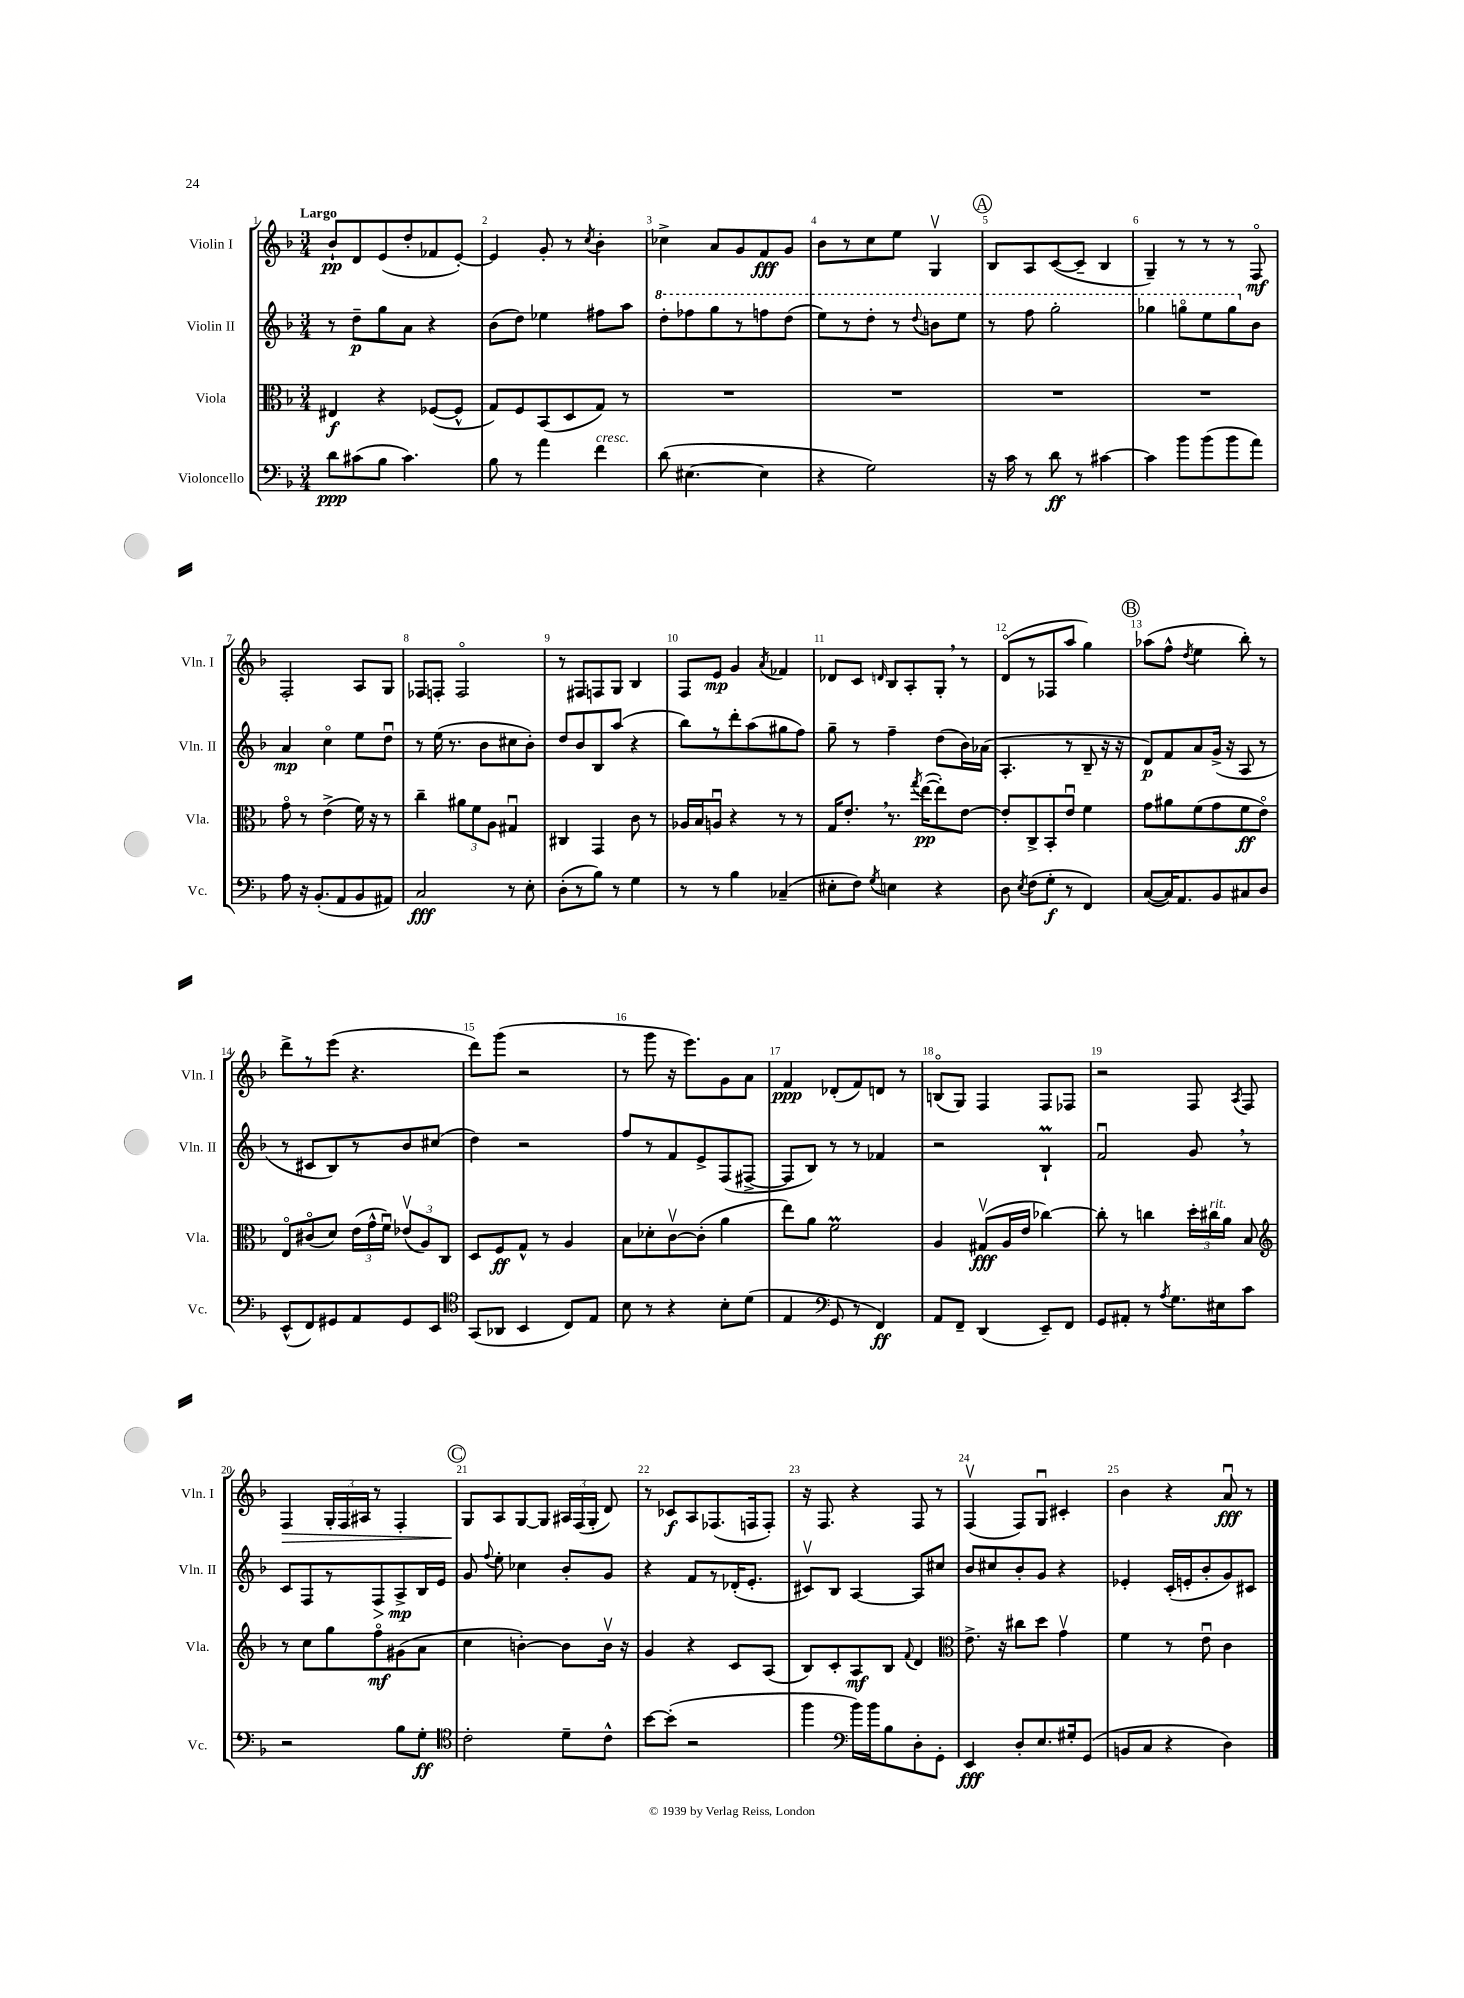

**kern	**dynam	**kern	**dynam	**kern	**dynam	**kern	**dynam
*part4	*part4	*part3	*part3	*part2	*part2	*part1	*part1
*staff4	*staff4	*staff3	*staff3	*staff2	*staff2	*staff1	*staff1
*I"Violoncello	*	*I"Viola	*	*I"Violin II	*	*I"Violin I	*
*I'Vc.	*	*I'Vla.	*	*I'Vln. II	*	*I'Vln. I	*
*clefF4	*	*clefC3	*	*clefG2	*	*clefG2	*
*k[b-]	*	*k[b-]	*	*k[b-]	*	*k[b-]	*
*M3/4	*	*M3/4	*	*M3/4	*	*M3/4	*
=1	=1	=1	=1	=1	=1	=1	=1
!	!	!	!	!	!	!LO:TX:a:B:t=Largo	!
8d\L	ppp	4E#X/	f	8r	.	8b-`/L	pp
(8c#X\	.	.	.	8dd~\L	p	8d/	.
8B-\J	.	4r	.	8gg\	.	(8e/	.
4.c#\)	.	.	.	8a\J	.	8dd'/	.
.	.	([8F-X/L	.	4r	.	8f-X/	.
.	.	8F-^^/J]	.	.	.	[8e'/J)	.
=2	=2	=2	=2	=2	=2	=2	=2
8B-\	.	8G/L)	.	(8b-\L	.	4e/]	.
8r	.	8F/	.	8dd\J)	.	.	.
4a\	.	(8BB-/	.	4ee-X\	.	8g'/	.
.	.	8D/	.	.	.	8r	.
.	.	.	.	.	.	8qcc/	.
!LO:TX:a:i:t=cresc.	!	!	!	!	!	!	!
4f\	.	8G/J)	.	8ff#X\L	.	4b-'\	.
.	.	8r	.	8aa\J	.	.	.
=3	=3	=3	=3	=3	=3	=3	=3
*	*	*	*	*8va	*	*	*
(8d\	.	2.r	.	8ddd'\L	.	4cc-X^\	.
[4.E#X\	.	.	.	8fff-X\	.	.	.
.	.	.	.	8ggg\	.	8a/L	.
.	.	.	.	8r	.	8g/	.
4E#\]	.	.	.	8fffn\	.	8f/	fff
.	.	.	.	(8ddd\J	.	8g/J	.
=4	=4	=4	=4	=4	=4	=4	=4
4r	.	2.r	.	8eee\L)	.	8b-\L	.
.	.	.	.	8r	.	8r	.
2G\)	.	.	.	8ddd'\J	.	8cc\	.
.	.	.	.	8r	.	8ee\J	.
.	.	.	.	8qqddd/	.	.	.
.	.	.	.	8bbn\L	.	4Gv/	.
.	.	.	.	8eee\J	.	.	.
!!LO:REH:place=s1:t=A
=5	=5	=5	=5	=5	=5	=5	=5
16r	.	2.r	.	8r	.	8B-/L	.
16c\	.	.	.	.	.	.	.
8r	.	.	.	8fff\	.	8A/	.
8d\	ff	.	.	2ggg'\	.	([8c/	.
8r	.	.	.	.	.	8c~/J]	.
[4c#X\	.	.	.	.	.	4B-/	.
=6	=6	=6	=6	=6	=6	=6	=6
4c#\]	.	2.r	.	4ggg-X\	.	4G~/)	.
8b-\L	.	.	.	8gggn\L	.	8r	.
(8b-\	.	.	.	8eee\	.	8r	.
8b-\	.	.	.	8ggg\	.	8r	.
*	*	*	*	*X8va	*	*	*
8a\J)	.	.	.	8b-\J	.	8F/	mf
!!LO:LB:g=z
=7	=7	=7	=7	=7	=7	=7	=7
8A\	.	8g\	.	4a/	mp	2F'/	.
16r	.	8r	.	.	.	.	.
(8.BB-'/L	.	.	.	.	.	.	.
.	.	(4e^\	.	4cc\	.	.	.
8AA/	.	.	.	.	.	.	.
8BB-/	.	16f\)	.	8ee\L	.	8A/L	.
.	.	16r	.	.	.	.	.
8AA#X/J)	.	8r	.	8ddu\J	.	8G/J	.
=8	=8	=8	=8	=8	=8	=8	=8
2C/	fff	4cc~\	.	8r	.	8F-X/L	.
.	.	.	.	(16ee\	.	8Fn'/J	.
.	.	.	.	8.r	.	.	.
.	.	12a#X\L	.	.	.	2F/	.
.	.	12f\	.	.	.	.	.
.	.	.	.	8b-\L	.	.	.
.	.	12A\J	.	.	.	.	.
8r	.	4G#Xu/	.	8cc#X\	.	.	.
8E'\	.	.	.	8b-'\J)	.	.	.
=9	=9	=9	=9	=9	=9	=9	=9
(8D'\L	.	4C#X/	.	8dd/L	.	8r	.
8r	.	.	.	8b-/	.	8F#X/L	.
8B-\J)	.	4GG/	.	8B-/	.	8Fn/	.
8r	.	.	.	(8aa/J	.	8G/J	.
4G\	.	8c\	.	4r	.	4B-/	.
.	.	8r	.	.	.	.	.
=10	=10	=10	=10	=10	=10	=10	=10
8r	.	16A-X/LL	.	8bb-\L)	.	8F/L	.
.	.	16B-/J	.	.	.	.	.
8r	.	8Anu/J	.	8r	.	8e/J	mp
4B-\	.	4r	.	8ddd'\	.	4g/	.
.	.	.	.	(8aa\	.	.	.
.	.	.	.	.	.	8qa/	.
(4C-X~/	.	8r	.	8gg#X\	.	4f-X/	.
.	.	8r	.	8ff\J)	.	.	.
=11	=11	=11	=11	=11	=11	=11	=11
8E#X'\L	.	16G/KL	.	8gg~\	.	8d-X/L	.
.	.	8.e',/J	.	.	.	.	.
8F\J)	.	.	.	8r	.	8c/J	.
8qG/	.	.	.	.	.	16qqdn/	.
4En\	.	8.r	.	4ff~\	.	8B-/L	.
.	.	.	.	.	.	8A'/	.
.	.	8qgg/	.	.	.	.	.
.	.	([16ee\KL	pp	.	.	.	.
4r	.	8ee'\])	.	(8dd\L	.	8G',/J	.
.	.	[8e\J	.	16b-\L)	.	8r	.
.	.	.	.	(16a-X\JJ	.	.	.
=12	=12	=12	=12	=12	=12	=12	=12
8D\	.	8e'/L]	.	4.A'/	.	(8d/L	.
8qE/	.	.	.	.	.	.	.
(8F\L	.	8C^/	.	.	.	8r	.
8G'\J	f	8BB-'/	.	.	.	8F-X/	.
8r	.	8eu/J	.	8r	.	8aa/J	.
4FF/)	.	4f\	.	8B-~/	.	4gg\)	.
.	.	.	.	16r	.	.	.
.	.	.	.	16r	.	.	.
!!LO:REH:place=s1:t=B
=13	=13	=13	=13	=13	=13	=13	=13
([8C/L	.	8g\L	.	8d/L)	p	(8aa-X\L	.
16C/K])	.	8a#X\	.	8f/	.	8ff^^\J	.
8.AA/	.	.	.	.	.	.	.
.	.	.	.	.	.	8qdd/	.
.	.	(8f\	.	8a/	.	4ee\	.
8BB-/	.	8g\	.	(16g^/Jk	.	.	.
.	.	.	.	16r	.	.	.
8C#X/	.	8f\	ff	8A/	.	8bb-'\)	.
8D/J	.	8e\J)	.	8r	.	8r	.
!!LO:LB:g=z
=14	=14	=14	=14	=14	=14	=14	=14
(8EE^^/L	.	8E/L	.	8r	.	8ddd^\L	.
8FF/)	.	(8c#X/	.	8c#X/L	.	8r	.
8GG#X/	.	8d/J)	.	8B-/)	.	(8eee\J	.
8AA/	.	(24e\LL	.	8r	.	4.r	.
.	.	24g^^\	.	.	.	.	.
.	.	24fu\JJ)	.	.	.	.	.
8GG#/	.	(12e-Xv/L	.	8b-/	.	.	.
.	.	12A/)	.	.	.	.	.
8EE/J	.	.	.	(8cc#X/J	.	.	.
.	.	12C/J	.	.	.	.	.
=15	=15	=15	=15	=15	=15	=15	=15
*clefC4	*	*	*	*	*	*	*
(8GG/L	.	8D/L	.	4dd\)	.	8ddd\L)	.
8AA-X/J	.	8F/	ff	.	.	(8ggg\J	.
4BB-/	.	8G^^/J	.	2r	.	2r	.
.	.	8r	.	.	.	.	.
8C/L)	.	4A/	.	.	.	.	.
8E/J	.	.	.	.	.	.	.
=16	=16	=16	=16	=16	=16	=16	=16
8B-\	.	8B-\L	.	8ff/L	.	8r	.
8r	.	8d-X'\	.	8r	.	8ggg\	.
4r	.	[8cv\	.	8f/	.	16r	.
.	.	.	.	.	.	8.eee\L)	.
.	.	(8c'\J]	.	8e^/	.	.	.
8B-'\L	.	4a\	.	(8F/	.	8g\	.
(8d\J	.	.	.	[8F#X^/J	.	8a\J	.
=17	=17	=17	=17	=17	=17	=17	=17
4E/	.	8ee\L)	.	8F#/L]	.	4f/	ppp
.	.	8a\J	.	8B-/J)	.	.	.
*clefF4	*	*	*	*	*	*	*
8GG/	.	2fM\	.	8r	.	(8d-X'/L	.
8r	.	.	.	8r	.	8f/)	.
4FF/)	ff	.	.	4f-X/	.	8dn/J	.
.	.	.	.	.	.	8r	.
=18	=18	=18	=18	=18	=18	=18	=18
8AA/L	.	4A/	.	2r	.	(8Bn/L	.
8FF~/J	.	.	.	.	.	8G/J)	.
(4DD/	.	(8G#Xv/L	fff	.	.	4F/	.
.	.	16A/L	.	.	.	.	.
.	.	16e/JJ	.	.	.	.	.
8EE~/L)	.	[4cc-X\)	.	4B-M`/	.	8F/L	.
8FF/J	.	.	.	.	.	8F-X/J	.
=19	=19	=19	=19	=19	=19	=19	=19
8GG/L	.	8cc-'\]	.	2fu/	.	2r	.
8AA#X'/J	.	8r	.	.	.	.	.
8r	.	4ccn\	.	.	.	.	.
8qA/	.	.	.	.	.	.	.
8.G\L	.	.	.	.	.	.	.
.	.	24dd'\LL	.	8g,/	.	8F/	.
!	!	!LO:TX:a:i:t=rit.	!	!	!	!	!
.	.	24cc#X\	.	.	.	.	.
16E#X\k	.	.	.	.	.	.	.
.	.	24a\JJ	.	.	.	.	.
.	.	.	.	.	.	8qA/	.
8c\J	.	8B-/	.	8r	.	8F/	.
!!LO:LB:g=z
=20	=20	=20	=20	=20	=20	=20	=20
*	*	*clefG2	*	*	*	*	*
!	!	!	!	!	!	!	!LO:HP:b
2r	.	8r	.	8c/L	.	4F/	>
.	.	8cc\L	.	8F/	.	.	.
.	.	8gg\	.	8r	.	24G'/LL	.
.	.	.	.	.	.	24F/	.
.	.	.	.	.	.	24A#X/JJ	.
!	!	!	!	!	!LO:HP:b	!	!
.	.	8ff\	mf	8F/	>	8r	.
8B-\L	.	(8g#X\	.	8A^/	mp	4F'/	.
8G'\J	ff	8a\J	.	16B-/L	]	.	.
.	.	.	.	16e/JJ	.	.	.
!!LO:REH:place=s1:t=C
=21	=21	=21	=21	=21	=21	=21	=21
*clefC4	*	*	*	*	*	*	*
2c'\	.	4cc\	.	8g/	.	8G/L	.
.	.	.	.	8qqff/	.	.	.
.	.	.	.	8ee'\	.	8A/	]
.	.	[4bn'\)	.	4cc-X\	.	[8G/	.
.	.	.	.	.	.	8G/J]	.
8d~\L	.	8b\L]	.	8b-'/L	.	24A#X/LL	.
.	.	.	.	.	.	(24F/	.
.	.	.	.	.	.	24G'/JJ	.
8c^^\J	.	16bv\Jk	.	8g/J	.	8d/)	.
.	.	16r	.	.	.	.	.
=22	=22	=22	=22	=22	=22	=22	=22
[8b-\L	.	4g/	.	4r	.	8r	.
(8b-'\J]	.	.	.	.	.	8c-X/L	f
2r	.	4r	.	8f/L	.	8A/	.
.	.	.	.	8r	.	(8.F-X/	.
.	.	8c/L	.	(16d-X'/K	.	.	.
.	.	.	.	8.e'/J	.	16Fn/k	.
.	.	(8A/J	.	.	.	8F'/J)	.
=23	=23	=23	=23	=23	=23	=23	=23
4ff\	.	8B-/L)	.	8c#Xv/L)	.	16r	.
.	.	.	.	.	.	8.F/	.
.	.	8c'/	.	8B-/J	.	.	.
*clefF4	*	*	*	*	*	*	*
16b-\LL)	.	8A/	mf	[4A/	.	4r	.
16b-\J	.	.	.	.	.	.	.
8B-\	.	8B-/J	.	.	.	.	.
.	.	8qqf/	.	.	.	.	.
8D'\	.	4d/	.	8A/L]	.	8F/	.
8GG'\J	.	.	.	8cc#X/J	.	8r	.
=24	=24	=24	=24	=24	=24	=24	=24
*	*	*clefC3	*	*	*	*	*
4EE/	fff	8.e^\	.	8b-/L	.	(4Fv/	.
.	.	.	.	8cc#X/	.	.	.
.	.	16r	.	.	.	.	.
8D'/L	.	8cc#X\L	.	8b-'/	.	8F/L)	.
8.E/	.	8dd\J	.	8g/J	.	8Gu/J	.
.	.	4gv\	.	4r	.	4c#X'/	.
16G#X'/k	.	.	.	.	.	.	.
(8GG/J	.	.	.	.	.	.	.
=25	=25	=25	=25	=25	=25	=25	=25
8BBn/L	.	4f\	.	4e-X'/	.	4b-\	.
8C/J	.	.	.	.	.	.	.
4r	.	8r	.	(16c'/LL	.	4r	.
.	.	.	.	16en'/J	.	.	.
.	.	8eu\	.	8b-'/	.	.	.
4D\)	.	4c\	.	8g/)	.	8au/	fff
.	.	.	.	8c#X/J	.	8r	.
==	==	==	==	==	==	==	==
*-	*-	*-	*-	*-	*-	*-	*-
